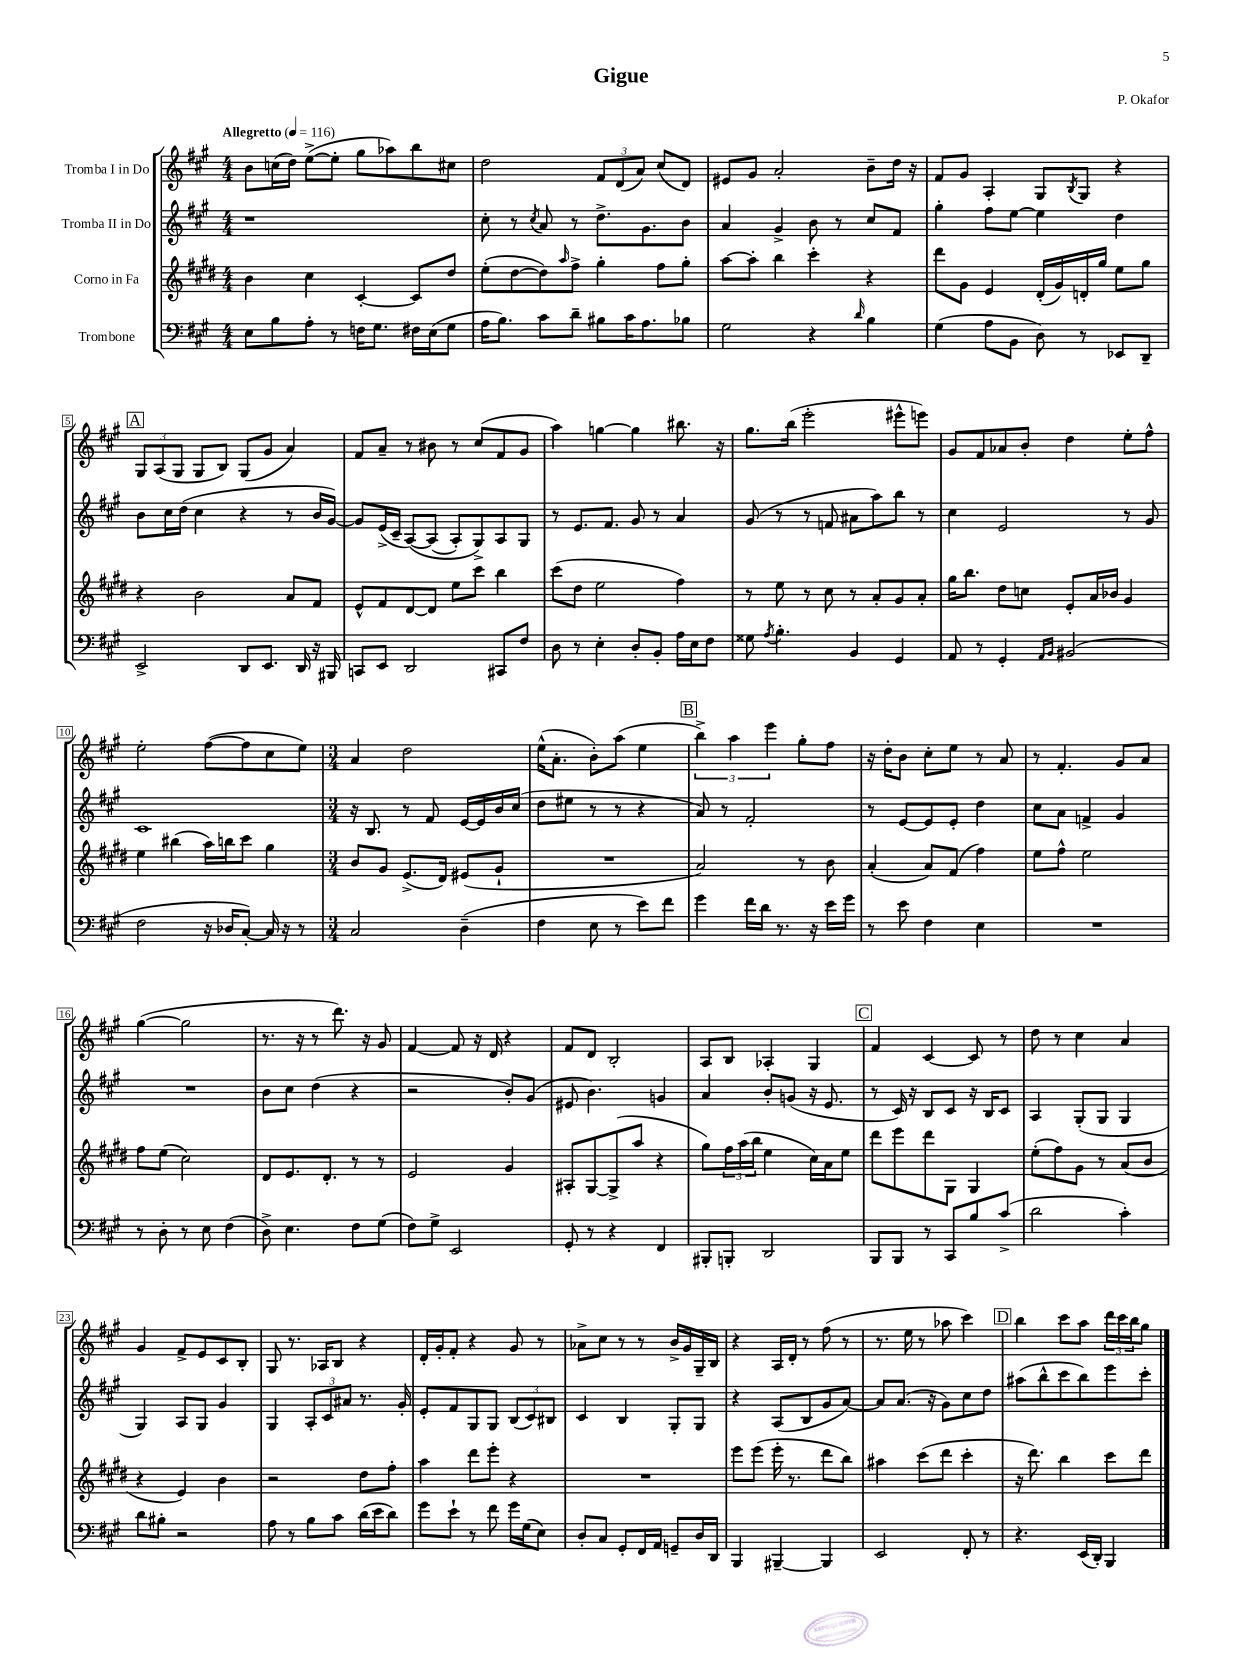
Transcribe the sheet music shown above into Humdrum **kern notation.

**kern	**kern	**kern	**kern
*part4	*part3	*part2	*part1
*staff4	*staff3	*staff2	*staff1
*I"Trombone	*I"Corno in Fa	*I"Tromba II in Do	*I"Tromba I in Do
*clefF4	*clefG2	*clefG2	*clefG2
*k[f#c#g#]	*k[f#c#g#d#]	*k[f#c#g#]	*k[f#c#g#]
*M4/4	*M4/4	*M4/4	*M4/4
*MM116	*MM116	*MM116	*MM116
=1	=1	=1	=1
!	!	!	!LO:TX:a:B:t=Allegretto
8E\L	4b\	1r	8b\L
8B\	.	.	(16ccn\L
.	.	.	16dd\JJ)
8A'\J	4cc#\	.	([8ee^\L
8r	.	.	8ee'\J]
16Fn\KL	[4c#'/	.	8gg#\L
8.G#\J	.	.	.
.	.	.	8aa-X\)
16F#X\LL	8c#/L]	.	8bb\
(16E\J	.	.	.
8G#\J	8dd#/J	.	8cc#X\J
=2	=2	=2	=2
16A\KL	(8ee'\L	8cc#'\	2dd\
8.B\J)	.	.	.
.	[8dd#\	8r	.
.	.	8qcc#/	.
8c#\L	8dd#\])	8a/	.
.	16qqaa/	.	.
8d~\J	8ff#^\J	8r	.
8B#X\L	4gg#'\	8.dd^\L	12f#/L
.	.	.	(12d/
16c#\K	.	.	.
.	.	.	12a/J)
8.A\	.	8.g#\	.
.	8ff#\L	.	(8cc#/L
8B-X\J	8gg#'\J	8b\J	8d/J)
=3	=3	=3	=3
2G#\	[8aa\L	4a/	8e#X/L
.	8aa'\J]	.	8g#/J
.	4bb\	4g#^/	2a'/
4r	4ccc#'\	8b\	.
.	.	8r	.
16qqd/	.	.	.
4B\	4r	8cc#/L	8b~\L
.	.	8f#/J	16dd\Jk
.	.	.	16r
=4	=4	=4	=4
(4G#\	8ddd#\L	4gg#'\	8f#/L
.	8g#\J	.	8g#/J
8A\L	4e/	8ff#\L	4A'/
8BB\J	.	[8ee\J	.
8D\)	(16d#'/LL	4ee\]	8G#/L
.	16g#/)	.	.
.	.	.	8qB/
8r	16dn'/	.	8G#/J
.	16gg#/JJ	.	.
8EE-X/L	8ee\L	4dd\	4r
8DD~/J	8gg#\J	.	.
!!LO:LB:g=z
!!LO:REH:place=s1:t=A
=5	=5	=5	=5
2EE^/	4r	8b\L	12G#/L
.	.	.	(12A/
.	.	16cc#\L	.
.	.	.	12G#/J
.	.	(16dd\JJ	.
.	2b\	4cc#\	8G#/L
.	.	.	8B/J)
8DD/L	.	4r	(8G#/L
8.EE/J	.	.	8g#/J
.	8a/L	8r	4a/)
16DD/	.	.	.
16r	8f#/J	16b/LL	.
16BBB#X/	.	[16g#/JJ)	.
=6	=6	=6	=6
8CCn/L	8e^^/L	8g#/L]	8f#/L
8EE/J	8f#/	(16e^/L	8a~/J
.	.	16c#~/JJ	.
2DD/	[8d#/	([8A/L)	8r
.	8d#/J]	(8A/J]	8b#X\
.	8ee\L	8A'/L)	8r
.	8ccc#\J	8G#^/)	(8cc#/L
8CC#X/L	4bb\	8A/	8f#/
8F#/J	.	8G#/J	8g#/J
=7	=7	=7	=7
8D\	(8ccc#\L	8r	4aa\)
8r	8dd#\J	8.e/L	.
4E'\	2ee\	.	[4ggn\
.	.	8.f#/J	.
8D'/L	.	8g#/	4gg\]
8BB'/J	.	8r	.
16A\LL	4ff#\)	4a/	8.bb#X\
16E\J	.	.	.
8F#\J	.	.	.
.	.	.	16r
=8	=8	=8	=8
8G##X\	8r	(8g#/	8.gg#\L
8qA/	.	.	.
4.B'\	8ee\	8r	.
.	.	.	(16bb\Jk
.	8r	8r	2eee'\
.	8cc#\	8fn/	.
4BB/	8r	8a#X\L	.
.	8a'/L	8aa\)	.
4GG#/	8g#/	8bb\J	8eee#X^^\L
.	8a'/J	8r	8eeen\J)
=9	=9	=9	=9
8AA/	16gg#\KL	4cc#\	8g#/L
.	8.bb\J	.	.
8r	.	.	8f#/
4GG#'/	8dd#\L	2e/	8a-X/
.	8ccn\J	.	8b'/J
16qqAA/LL	.	.	.
16qqBB/JJ	.	.	.
(2BB#X/	8e'/L	.	4dd\
.	16a/L	.	.
.	16b-X/JJ	.	.
.	4g#/	8r	8ee'\L
.	.	8g#/	8ff#^^\J
!!LO:LB:g=z
=10	=10	=10	=10
2F#\	4ee\	1c#	2ee'\
.	(4bb#X\	.	.
16r	16aa\LL)	.	([8ff#\L
16D-X/KL	16bbn\J	.	.
[8C#'/J)	8ccc#\J	.	8ff#\]
16C#/]	4gg#\	.	8cc#\
16r	.	.	.
8r	.	.	8ee\J)
=11	=11	=11	=11
*M3/4	*M3/4	*M3/4	*M3/4
2C#/	8b/L	16r	4a/
.	.	8.B/	.
.	8g#/J	.	.
.	(8.e^/L	8r	2dd\
.	.	8f#/	.
.	16d#/Jk)	.	.
(4D~\	(8e#X/L	[16e/LL	.
.	.	16e/]	.
.	8g#`/J	16b/	.
.	.	(16cc#/JJ	.
=12	=12	=12	=12
4F#\	2.r	8dd\L	(16ee^^\KL
.	.	.	8.a'\J
.	.	8ee#X\J	.
8E\	.	8r	8b'\L)
8r	.	8r	(8aa\J
8e\L)	.	4r	4ee\
8f#\J	.	.	.
!!LO:REH:place=s1:t=B
=13	=13	=13	=13
4g#\	2a/)	8a/)	6bb^\)
.	.	8r	.
.	.	.	6aa\
16f#\LL	.	2f#'/	.
16d\JJ	.	.	.
.	.	.	6eee\
8.r	.	.	.
.	8r	.	8gg#'\L
16r	.	.	.
16e\LL	8b\	.	8ff#\J
16g#\JJ	.	.	.
=14	=14	=14	=14
8r	(4a'/	8r	16r
.	.	.	16dd'\KL
8e\	.	[8e/L	8b\J
4F#\	8a/L)	8e/]	8cc#'\L
.	(8f#/J	8e'/J	8ee\J
4E\	4ff#\)	4dd\	8r
.	.	.	8a/
=15	=15	=15	=15
2.r	8ee\L	8cc#\L	8r
.	8ff#^^\J	8a\J	4.f#'/
.	2ee\	4fn^/	.
.	.	4g#/	8g#/L
.	.	.	8a/J
!!LO:LB:g=z
=16	=16	=16	=16
8r	8ff#\L	2.r	([4gg#\
8D'\	(8ee\J	.	.
8r	2cc#\)	.	2gg#\]
8E\	.	.	.
(4F#\	.	.	.
=17	=17	=17	=17
8D^\)	8d#/L	8b\L	8.r
4.E\	8.e/	8cc#\J	.
.	.	.	16r
.	.	(4dd\	8r
.	8.d#'/J	.	.
.	.	.	8.ddd\)
8F#\L	8r	4r	.
.	.	.	16r
(8G#\J	8r	.	8g#/
=18	=18	=18	=18
8F#\L)	2e/	2r	[4f#/
8G#^\J	.	.	.
2EE/	.	.	8f#/]
.	.	.	16r
.	.	.	16d/
.	4g#/	8b'/L)	4r
.	.	(8g#/J	.
=19	=19	=19	=19
8GG#'/	8A#X'/L	8e#X/	8f#/L
8r	[8G#/	4.b\)	8d/J
4r	(8G#^/]	.	2B'/
.	8aa/J	.	.
4FF#/	4r	4gn/	.
=20	=20	=20	=20
8BBB#X'/L	8gg#\L)	4a/	8A/L
8BBBn'/J	24ff#\L	.	8B/J
.	(24aa\	.	.
.	24bb\JJ	.	.
2DD/	4ee\	8b'/L	4A-X'/
.	.	(8gn/J	.
.	16cc#\LL)	16r	4G#/
.	16a\J	8.e/	.
.	8ee\J	.	.
!!LO:REH:place=s1:t=C
=21	=21	=21	=21
8BBB/L	8ddd#\L	8r	4f#/
8BBB/J	8eee\	16c#/)	.
.	.	16r	.
8r	8ddd#\	8B/L	[4c#/
8CC#/L	8G#\J	8c#/J	.
8B/	4G#/	16r	8c#/]
.	.	16B/KL	.
(8c#^/J	.	8c#/J	8r
=22	=22	=22	=22
2d\	(8ee'\L	4A/	8dd\
.	8ff#\)	.	8r
.	8g#\J	(8G#'/L	4cc#\
.	8r	8G#/J	.
4c#'\)	(8a/L	4G#/	4a/
.	8b/J	.	.
!!LO:LB:g=z
=23	=23	=23	=23
8d\L	4r	4G#/)	4g#/
8B#X'\J	.	.	.
2r	4e/)	8A/L	8f#^/L
.	.	8G#/J	8e/
.	4b\	4g#/	8c#/
.	.	.	8B'/J
=24	=24	=24	=24
8A\	2r	4G#/	8G#/
8r	.	.	8.r
8B\L	.	12A'/L	.
.	.	.	16A-X/KL
.	.	12c#/	.
8c#\J	.	.	8B/J
.	.	12a#X/J	.
(16d\LL	8dd#\L	8.r	4r
16e\J	.	.	.
8d\J)	8ff#'\J	.	.
.	.	16g#'/	.
=25	=25	=25	=25
8g#\L	4aa\	8e'/L	16d'/LL
.	.	.	16g#'/J
8e`\J	.	8f#/	8f#'/J
8r	8ddd#\L	8G#/	4r
8f#\	8eee'\J	8G#/J	.
16g#\LL	4r	(12B/L	8g#/
(16G#\J	.	.	.
.	.	12c#/)	.
8E\J)	.	.	8r
.	.	12B#X/J	.
=26	=26	=26	=26
8D'/L	2.r	4c#/	8a-X^\L
8C#/J	.	.	8cc#\J
8GG#'/L	.	4B/	8r
16FF#/L	.	.	8r
16AA/JJ	.	.	.
8GGn~/L	.	8G#'/L	16b^/LL
.	.	.	16g#/
16D/L	.	8G#/J	16G#~/
16DD/JJ	.	.	16B/JJ
=27	=27	=27	=27
4BBB/	8eee\L	4r	4r
.	(8eee\J	.	.
[4BBB#X~/	16eee'\	(8A/L	16A/LL
.	8.r	.	16d'/JJ
.	.	8B/	8r
4BBB#/]	8ddd#\L	8g#/	(8ff#\
.	8bb\J)	[8a/J)	8r
=28	=28	=28	=28
2EE/	4aa#X\	8a/L]	8.r
.	.	(8.a/J	.
.	.	.	16ee\
.	(8ccc#\L	.	8r
.	.	16r	.
.	8ddd#\J	8g#\L)	8aa-X\
8FF#'/	4ccc#'\	8cc#\	4ccc#\)
8r	.	8dd\J	.
!!LO:REH:place=s1:t=D
=29	=29	=29	=29
4.r	16r	(8aa#X\L	4bb\
.	8.ddd#\)	.	.
.	.	8bb^^\	.
.	4bb\	8ccc#\	8ccc#\L
(16EE/LL	.	8bb\)	8aa\J
16DD'/JJ)	.	.	.
4BBB/	8ccc#\L	8eee\	24ddd\LL
.	.	.	24ccc#\
.	.	.	24bb\J
.	8ddd#\J	8ccc#'\J	8gg#\J
==	==	==	==
*-	*-	*-	*-
